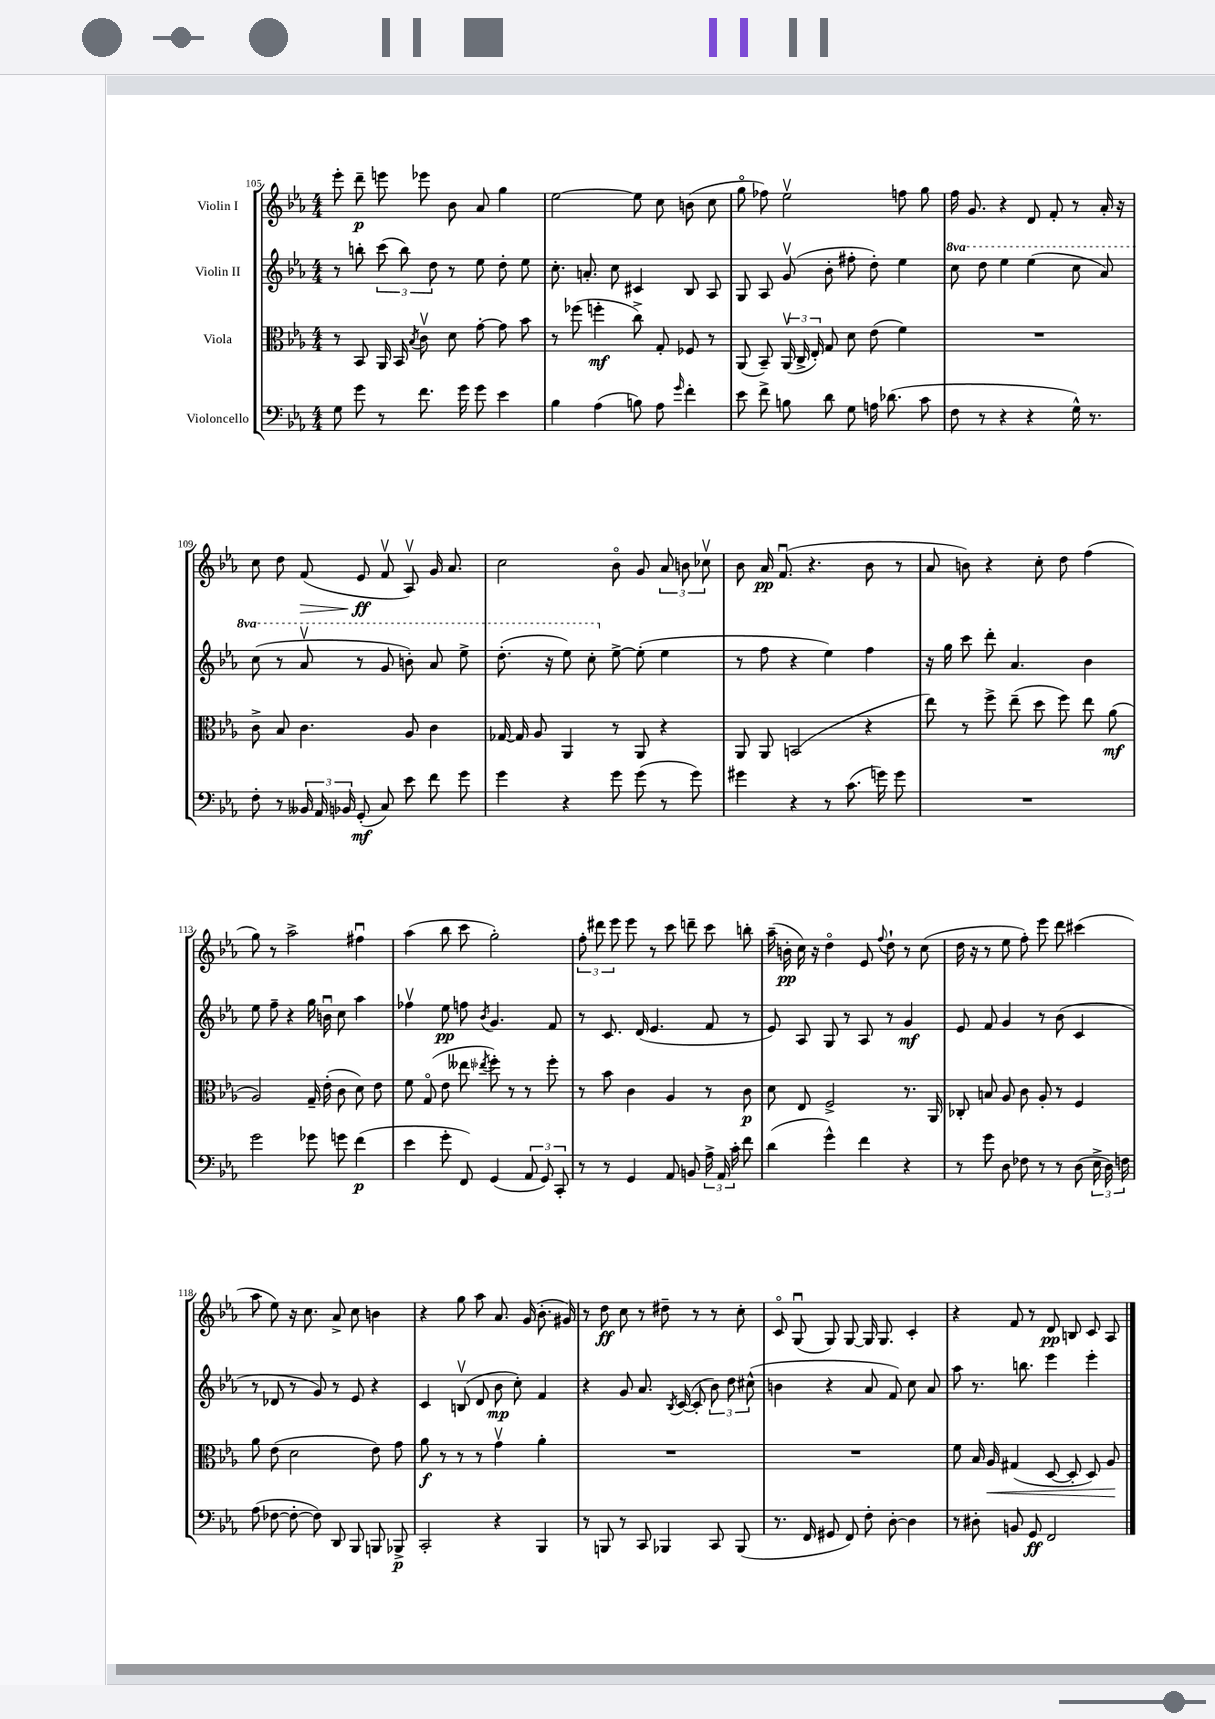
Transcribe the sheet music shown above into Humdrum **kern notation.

**kern	**kern	**kern	**kern
*staff4	*staff3	*staff2	*staff1
*clefF4	*clefC3	*clefG2	*clefG2
*k[b-e-a-]	*k[b-e-a-]	*k[b-e-a-]	*k[b-e-a-]
*M4/4	*M4/4	*M4/4	*M4/4
8G\	8r	8r	8eee-'\
8g\	8BB-/	8bb'\	8ddd~\
8r	16AA-/	(12ccc\	8eee\
.	16BB-/	.	.
.	.	12bb\)	.
.	8qB-/	.	.
8.f\	8cv\	.	8eee-\
.	.	12dd\	.
.	8d\	8r	8b-\
16g\	.	.	.
8g\	[8g'\	8ee-\	8a-/
4e-\	8g\]	8dd'\	4gg\
.	8b-\	8ee-\	.
=	=	=	=
4B-\	8r	8.cc'\	[2ee-\
.	(8ff-\	.	.
.	.	8.a'/	.
(4A-\	4ff'\	.	.
.	.	8cc\	.
8B\)	8cc^\)	4c#/	8ee-\]
8A-\	8G'/	.	8cc\
16qqg/	.	.	.
4f'\	8F-/	8B-/	(8b\
.	8r	8A-/	8cc\
=	=	=	=
8e-\	(8AA-/	8G/	8ggo\
8f^\	8BB-~/)	8A-/	8ff-\)
8B\	(24AA-v/	(8gv/	2ee-v\
.	24C^/	.	.
.	24E-'/)	.	.
8d\	8G/	8b-'\	.
8G\	8d\	8ff#'\	.
16A\	(8e-\	8dd'\)	.
(8.d-\	.	.	.
.	4f\)	4ee-\	8ff\
8c\	.	.	8gg\
=	=	=	=
8F\	1r	8ccc\	16ff\
.	.	.	8.g/
8r	.	8ddd\	.
4r	.	4eee-\	4r
4r	.	(4eee-\	8d/
.	.	.	8f'/
16G^^\)	.	8ccc\	8r
8.r	.	.	.
.	.	8aa-/)	16a-'/
.	.	.	16r
=	=	=	=
8F'\	8c^\	(8ccc\	8cc\
8r	8B-/	8r	8dd\
24BB--/	4.c\	8aa-v/	(8f/
24AA-/	.	.	.
24BB-/	.	.	.
(8GG'/	.	8r	8e-/
8C/)	.	8gg/	8fv/
8e-\	8A-/	8bb'\)	8A-v/)
8f\	4c\	8aa-/	16g/
.	.	.	8.a-/
8g\	.	8eee-^\	.
=	=	=	=
4g\	[16G-/	(8.ddd'\	2cc\
.	16G-/]	.	.
.	8A-/	.	.
.	.	16r	.
4r	4AA-/	8eee-\)	.
.	.	8ccc'\	.
8g\	8r	[8ee-^\	8b-o\
(8g\	8AA-/	(8ee-'\]	8g/
8r	4r	4ee-\	12a-/
.	.	.	12b\
8g\)	.	.	.
.	.	.	12cc-v\
=	=	=	=
4g#\	8AA-/	8r	8b-\
.	8AA-/	8ff\	16a-/
.	.	.	(8.fu/
4r	(2BB/	4r	.
.	.	.	4.r
8r	.	4ee-\)	.
(8.c\	.	.	.
.	4r	4ff\	8b-\
16g\)	.	.	.
8g\	.	.	8r
=	=	=	=
1r	8ee-\)	16r	8a-/
.	.	16gg\	.
.	8r	8ccc\	8b\)
.	8ff^\	8ddd'\	4r
.	(8ee-~\	4.a-/	.
.	8dd\	.	8cc'\
.	8ff\)	.	8dd\
.	8ee-\	4b-\	(4ff\
.	(8a-\	.	.
=	=	=	=
2g\	2A-/)	8ee-\	8gg\)
.	.	8ff~\	8r
.	.	4r	2aa-^\
8g-\	16G~/	16gg\	.
.	(16e-'\	16bu\	.
8g\	8c\	8cc\	.
(4f\	8d\)	4aa-\	4ff#u\
.	8e-\	.	.
=	=	=	=
4e-\	8f\	4ff-v\	(4aa-\
.	(8Go/	.	.
8g'\	8e-\	8ee-\	8bb-\
8FF/)	8ee--\	8ff\	8ccc\
.	8qee-/	8qb-/	.
(4GG/	8ff'\)	4.g/	2gg'\)
.	8r	.	.
12AA-/	8r	.	.
12GG/)	.	.	.
.	8ff'\	8f/	.
12CC'/	.	.	.
=	=	=	=
8r	8r	8r	12ff'\
.	.	.	12ddd#\
8r	8b-\	8.c/	.
.	.	.	12eee-\
4GG/	4c\	.	8eee-\
.	.	(16d/	.
.	.	4.e-/	8r
8AA-/	4A-/	.	8ccc\
8BB/	.	.	8ddd~\
24A-^\	8r	8f/	8ccc\
24AA-/	.	.	.
24c'\	.	.	.
8f\	8c\	8r	8bb'\
=	=	=	=
(4d\	8d\	8e-/)	(16aa-~\
.	.	.	16b'\
.	8E-/	8A-/	16cc\)
.	.	.	16r
4g^^\)	2F^/	8G/	4ddo\
.	.	8r	.
4f\	.	8A-/	8e-/
.	.	.	8qqff/
.	.	8r	8dd`\
4r	8.r	4g/	8r
.	.	.	(8cc\
.	16AA-/	.	.
=	=	=	=
8r	8C-'/	8e-/	16dd\
.	.	.	16r
8g\	8B/	8f/	8r
8D\	8A-/	4g/	8ee-\
8F-\	8c\	.	8ff'\)
8r	8A-'/	8r	8eee-\
8r	8r	(8b-\	8ddd\
(8D\	4F/	4c/	(4ccc#\
24E-^\	.	.	.
24D\)	.	.	.
24F\	.	.	.
=	=	=	=
(8A-\	8a-\	8r	8aa-\
[8F-\	(8e-\	8d-/	8ee-\)
8F-'\_	2d\	8r	16r
.	.	.	8.cc\
8F-\])	.	8g/)	.
8DD/	.	8r	8a-^/
8BBB-/	.	8e-/	8cc\
8BBB/	8e-\)	4r	4b\
8BBB-^/	8g\	.	.
=	=	=	=
2CC'/	8a-\	4c/	4r
.	8r	.	.
.	8r	(8Bv/	8gg\
.	8r	8d/	8aa-\
4r	4gv\	8b-\	8.a-/
.	.	8cc'\)	.
.	.	.	(16g/
4BBB-/	4a-'\	4f/	8.b-'\
.	.	.	16g#/)
=	=	=	=
8r	1r	4r	8r
8BBB/	.	.	8dd\
8r	.	8g/	8cc\
8CC/	.	8.a-/	8r
4BBB-/	.	.	8dd#~\
.	.	8qB-/	.
.	.	([16c/	.
.	.	8c'/]	8r
8CC/	.	12b-\)	8r
.	.	12dd\	.
(8BBB-/	.	.	8cc'\
.	.	(12cc#^^\	.
=	=	=	=
8.r	1r	4b\	8co/
.	.	.	(8Gu/
16FF/	.	.	.
8GG#/	.	4r	8G/)
8FF/)	.	.	[8G/
8F'\	.	8a-/	16G/]
.	.	.	8.G/
[8D'\	.	8f/)	.
4D\]	.	8cc\	4c'/
.	.	8a-/	.
=	=	=	=
8r	8f\	8aa-\	4r
8D#'\	16B-/	8.r	.
.	16A-/	.	.
8BB/	(4G#/	.	8f/
.	.	8.bb\	.
8GG/	.	.	8r
2FF/	[8D/	4eee-\	8d/
.	8D'/]	.	8B/
.	8D/)	4eee-'\	8c/
.	8A-/	.	8A-/
==	==	==	==
*-	*-	*-	*-
